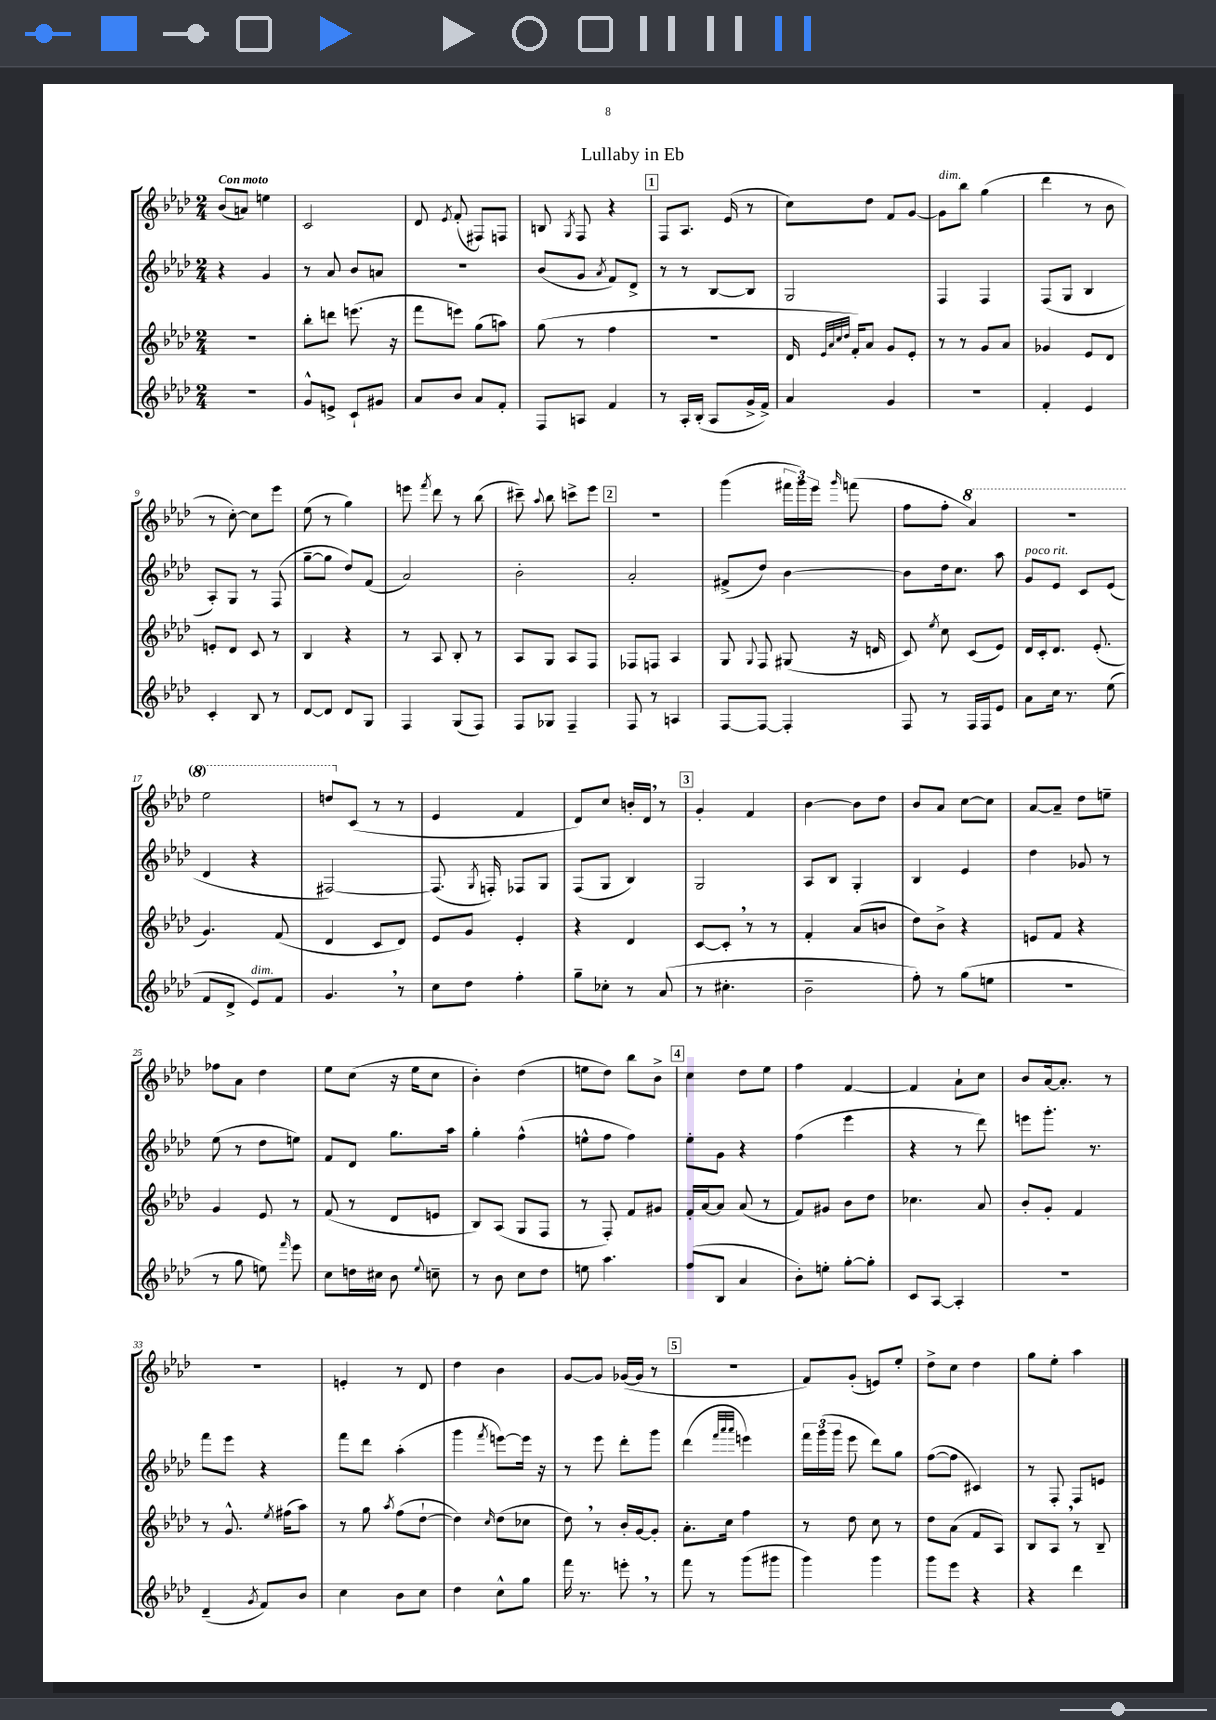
\header { title = "Lullaby in Eb" }
<<
\new StaffGroup <<
\new Staff = "s0" {
    \clef treble \key aes \major \numericTimeSignature \time 2/4 \tempo "Con moto"
    \autoBeamOff bes'8[( a'8]) e''4 |
    c'2 |
    des'8 \acciaccatura { ees'8 } f'8-.( fis8[) f8] |
    b8 \acciaccatura { g8 } f8 r4 |
    \mark \markup { \box "1" } f8[ aes8.] ees'16( r8 |
    c''8[) des''8] f'8[ g'8]~ |
    g'8[^\markup { \italic "dim." } bes''8] g''4( |
    des'''4 r8 bes'8 |
    r8 c''8~-.) c''8[ ees'''8] |
    ees''8( r8 g''4) |
    e'''8 \acciaccatura { f'''8 } des'''8 r8 bes''8( |
    cis'''8--) \appoggiatura { aes''8 } bes''8 c'''8[-> ees'''8] |
    \mark \markup { \box "2" } R2 |
    g'''4( \tuplet 3/2 { fis'''16[ g'''16) ees'''16] } \grace { g'''16 } f'''8( |
    f''8[ f''8]-. \ottava #1 aes''4) |
    r2 |
    ees'''2 |
    d'''8[ \ottava #0 c'8]( r8 r8 |
    ees'4 f'4 |
    des'8[) c''8] b'16[-. des'16] \breathe r8 |
    \mark \markup { \box "3" } g'4-. f'4 |
    bes'4~ bes'8[ des''8] |
    bes'8[ aes'8] c''8[~ c''8] |
    aes'8[~ aes'8]-- des''8[ e''8]-- |
    fes''8[ aes'8] des''4 |
    ees''8[ c''8]( r16 ees''16[ c''8] |
    bes'4-.) des''4( |
    e''8[ des''8]) bes''8[ bes'8]-> |
    \mark \markup { \box "4" } c''4 des''8[ ees''8] |
    f''4 f'4~ |
    f'4 aes'8[-! c''8] |
    bes'8[ aes'16~ aes'8.]-. r8 |
    r2 |
    e'4-. r8 des'8 |
    des''4 bes'4 |
    g'8[~ g'8] ges'16[~( ges'16] r8 |
    \mark \markup { \box "5" } r2 |
    f'8[) g'8]-.( e'8[) ees''8]-. |
    des''8[-> c''8] des''4 |
    g''8[ ees''8]-. aes''4 \bar "|." |
}
\new Staff = "s1" {
    \clef treble \key aes \major \numericTimeSignature \time 2/4
    \autoBeamOff r4 g'4 |
    r8 aes'8 bes'8[ a'8] |
    R2 |
    bes'8[( g'8] \acciaccatura { aes'8 } f'8[) des'8]-> |
    \mark \markup { \box "1" } r8 r8 bes8[~ bes8] |
    g2 |
    f4 f4 |
    f8[( g8] bes4 |
    aes8[-.) g8] r8 f8( |
    g''8[~-- g''8] des''8[) f'8]( |
    aes'2) |
    bes'2-. |
    \mark \markup { \box "2" } aes'2-. |
    fis'8[->( des''8]) bes'4~ |
    bes'8[ des''16 c''8.] aes''8 |
    g'8[^\markup { \italic "poco rit." } ees'8] c'8[ ees'8]( |
    des'4 r4 |
    fis2~) |
    fis8.( \acciaccatura { g8 } f16-.) fes8[ g8] |
    f8[( g8] bes4) |
    \mark \markup { \box "3" } g2 |
    aes8[ bes8] g4-. |
    bes4 ees'4 |
    des''4 ges'8 r8 |
    ees''8( r8 des''8[ e''8]) |
    f'8[ des'8] g''8.[ aes''16] |
    g''4-. f''4-^( |
    e''8[-^ f''8] f''4) |
    \mark \markup { \box "4" } ees''8[-. g'8] r4 |
    f''4( ees'''4 |
    r4 r8 des'''8) |
    e'''8[ g'''8.]-. r8. |
    f'''8[ ees'''8] r4 |
    f'''8[ des'''8] aes''4-.( |
    g'''4 \acciaccatura { f'''8 } e'''8[~) e'''16] r16 |
    r8 ees'''8 des'''8[-. g'''8] |
    \mark \markup { \box "5" } des'''4( \grace { f'''32[ aes'''32 aes'''32] } e'''4) |
    \tuplet 3/2 { f'''16[ g'''16( g'''16] } ees'''8 des'''8[) g''8] |
    f''8[~( f''8] cis'4) |
    r8 f8-. f8[ e'8] \bar "|." |
}
\new Staff = "s2" {
    \clef treble \key aes \major \numericTimeSignature \time 2/4
    \autoBeamOff R2 |
    bes''8[-. d'''8] e'''8.( r16 |
    f'''8[ e'''8]) g''8[( a''8]) |
    g''8( r8 f''4 |
    \mark \markup { \box "1" } R2 |
    des'16 \grace { ees'32[ aes'32 c''32 des''32] } f'16[-.) aes'8] g'8[ ees'8]-. |
    r8 r8 g'8[ aes'8] |
    ges'4 ees'8[ des'8] |
    e'8[-. des'8] c'8 r8 |
    bes4 r4 |
    r8 aes8 bes8-. r8 |
    aes8[ g8] aes8[ f8] |
    \mark \markup { \box "2" } fes8[ f8] aes4 |
    g8 \appoggiatura { g8 } f8 gis8( r16 d'16 |
    c'8) \acciaccatura { ees''8 } c''8 c'8[( ees'8]) |
    des'16[ c'16-. des'8.] ees'8.-.( |
    g'4.) f'8( |
    des'4 c'8[ des'8]) |
    ees'8[ g'8] ees'4-. |
    r4 des'4 |
    \mark \markup { \box "3" } c'8[~ c'8]-. \breathe r8 r8 |
    f'4-. aes'8[( b'8] |
    des''8[) bes'8]-> r4 |
    e'8[ f'8] r4 |
    g'4 ees'8 r8 |
    f'8( r8 des'8[ e'8] |
    bes8[) aes8]( g8[ f8] |
    r8 f8-.) f'8[ gis'8] |
    \mark \markup { \box "4" } f'16[-. aes'16~ aes'8] aes'8( r8 |
    f'8[) gis'8] bes'8[ des''8] |
    ces''4. aes'8 |
    bes'8[-. g'8]-. f'4 |
    r8 g'8.-^ \acciaccatura { ees''8 } fis''16[( aes''8]) |
    r8 g''8 \acciaccatura { aes''8 } f''8[( des''8]~-! |
    des''4) \grace { c''16 } des''8[( ces''8] |
    des''8) \breathe r8 bes'16[-. g'16~ g'8]-. |
    \mark \markup { \box "5" } aes'8.[-. c''16] f''4 |
    r8 des''8 c''8 r8 |
    des''8[ aes'8]( f'8[ aes8]) |
    bes8[ aes8] \breathe r8 bes8-- \bar "|." |
}
\new Staff = "s3" {
    \clef treble \key aes \major \numericTimeSignature \time 2/4
    \autoBeamOff r2 |
    g'8[-^ e'8]-> c'8[-! gis'8] |
    aes'8[ bes'8] aes'8[ f'8]-. |
    f8[ a8] f'4 |
    \mark \markup { \box "1" } r8 aes16[-. bes16]-.( aes8[ g'16-> f'16]->) |
    aes'4 g'4 |
    R2 |
    f'4-. ees'4 |
    c'4-. bes8 r8 |
    des'8[~ des'8] des'8[ g8] |
    f4 g8[( f8]) |
    f8[ ges8] f4-- |
    \mark \markup { \box "2" } f8 r8 a4 |
    f8[~ f8]~ f4-. |
    f8 r8 f16[ f16 ees'8] |
    aes'8[ c''16] r8. ees''8( |
    f'8[ des'8]-> ees'8[^\markup { \italic "dim." }) f'8] |
    g'4. \breathe r8 |
    c''8[ des''8] f''4-. |
    g''8[-- ces''8]-. r8 aes'8( |
    \mark \markup { \box "3" } r8 cis''4.-. |
    bes'2-- |
    f''8-.) r8 g''8[( e''8] |
    r2 |
    r8 g''8 e''8) \grace { f'''16 } ees'''8 |
    c''8[ d''16 cis''16] bes'8 \appoggiatura { ees''8 } c''8-- |
    r8 bes'8 c''8[ des''8] |
    e''8 aes''4. |
    \mark \markup { \box "4" } f''8[( bes8] aes'4 |
    bes'8[-.) e''8]-. g''8[~-. g''8]-. |
    c'8[ aes8]~ aes4-. |
    R2 |
    des'4--( \acciaccatura { g'8 } f'8[) bes'8] |
    c''4 bes'8[ c''8] |
    des''4 c''8[-^ g''8] |
    f'''16 r8. e'''8-. \breathe r8 |
    \mark \markup { \box "5" } f'''8 r8 g'''8[( gis'''8] |
    g'''4) g'''4 |
    g'''8[ ees'''8] r4 |
    r4 des'''4 \bar "|." |
}
>>
>>
